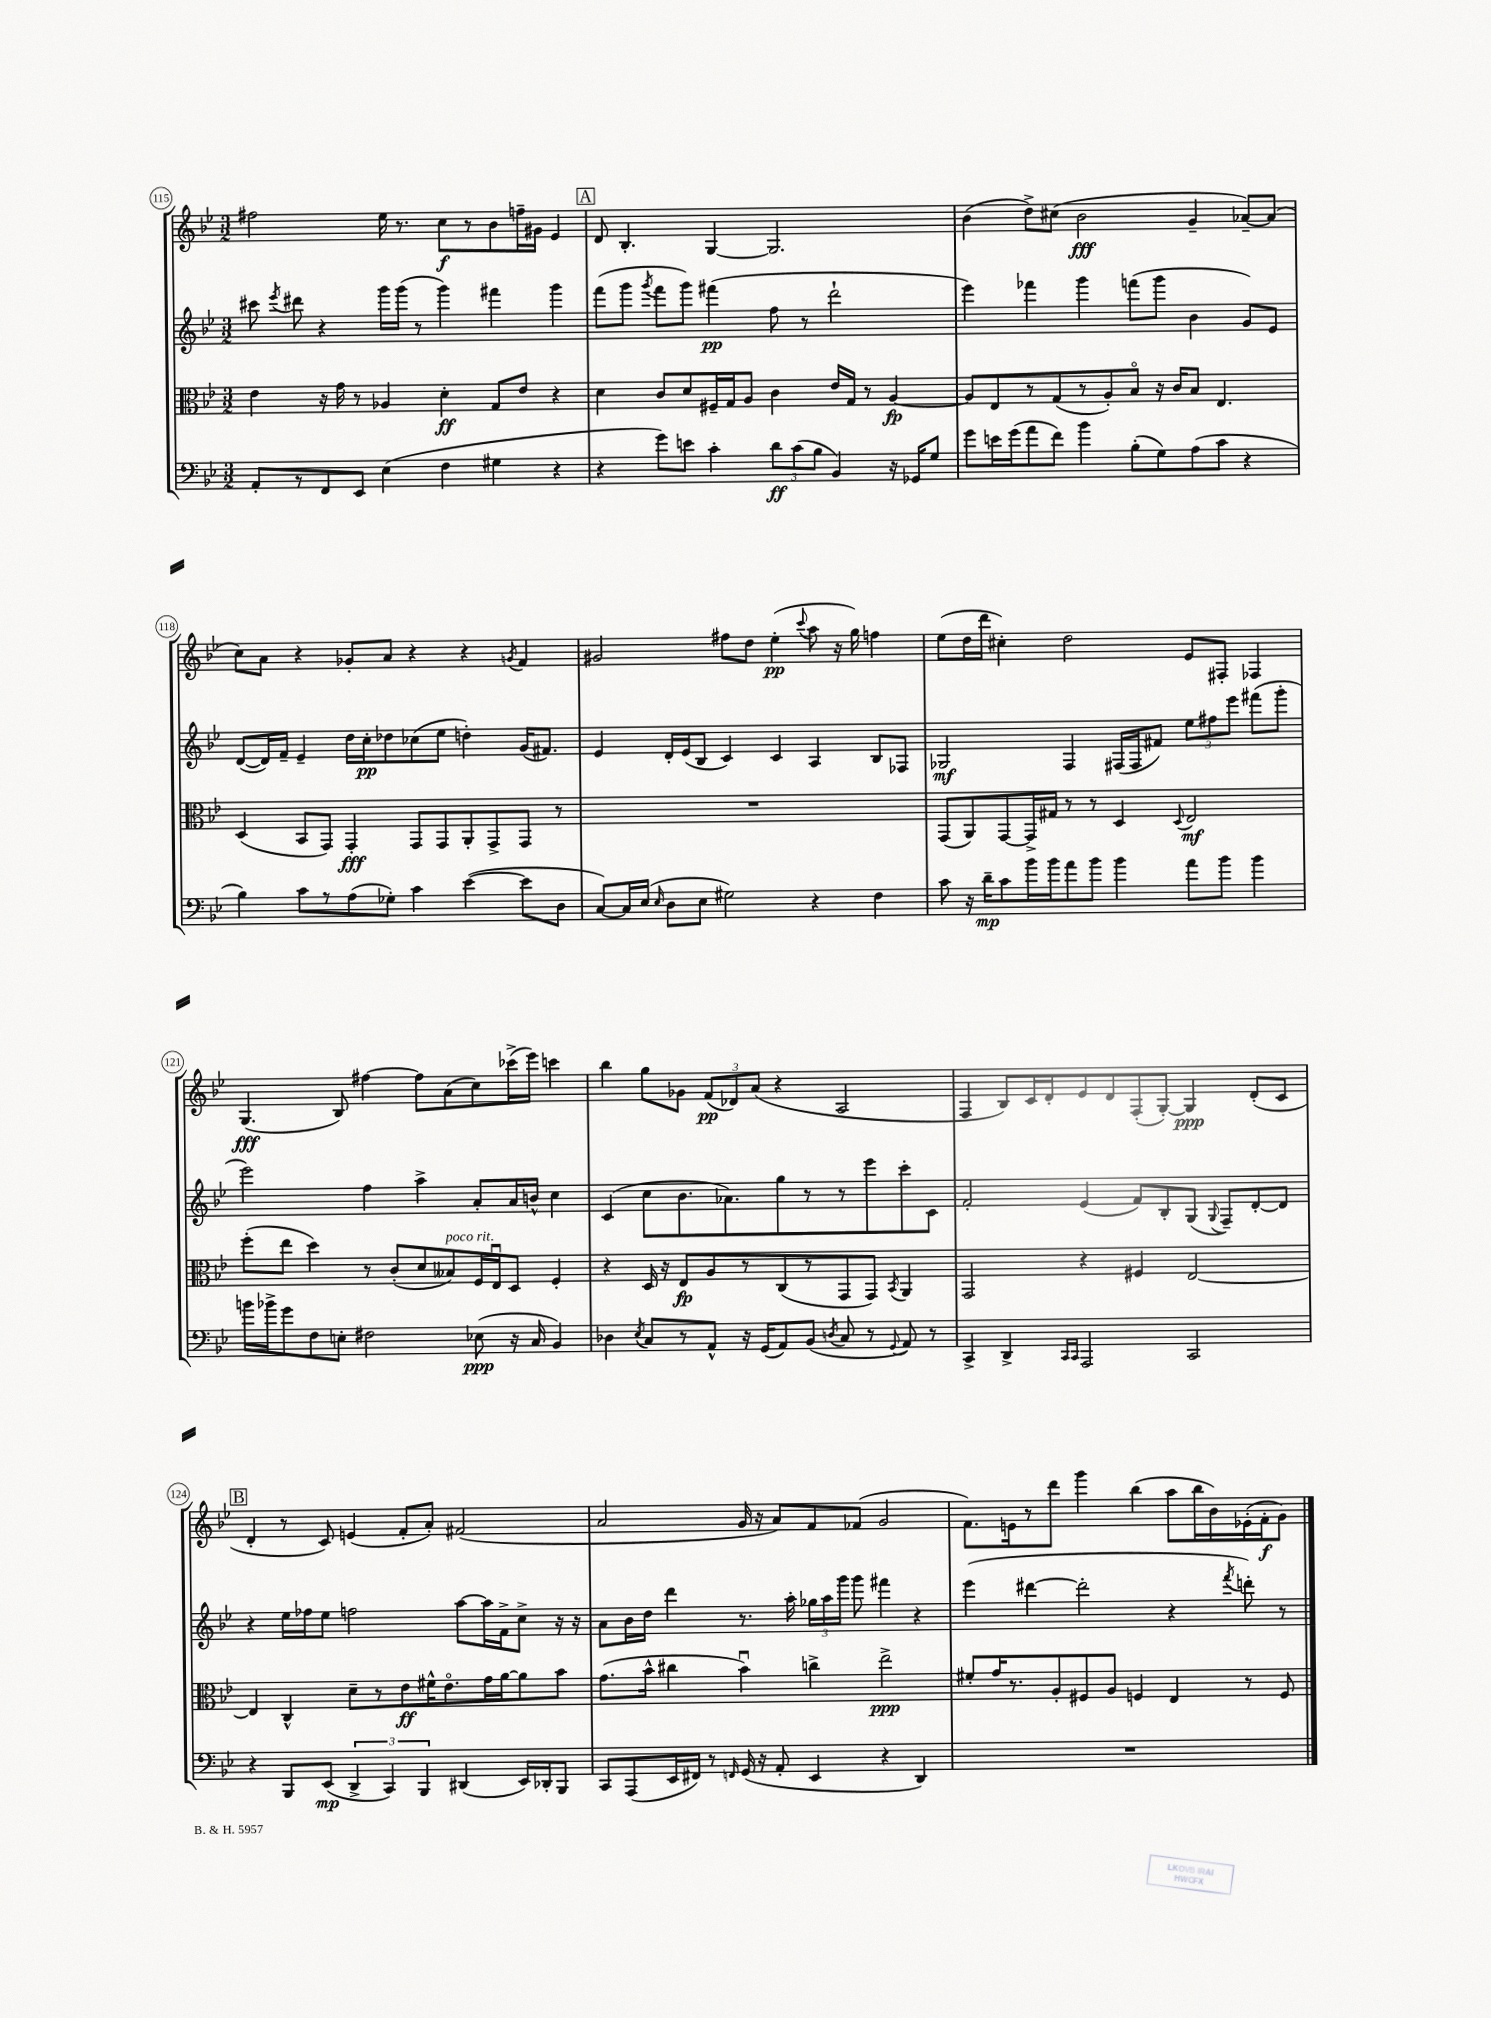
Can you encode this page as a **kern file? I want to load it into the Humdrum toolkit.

**kern	**kern	**kern	**kern
*staff4	*staff3	*staff2	*staff1
*clefF4	*clefC3	*clefG2	*clefG2
*k[b-e-]	*k[b-e-]	*k[b-e-]	*k[b-e-]
*M3/2	*M3/2	*M3/2	*M3/2
8AA'	4e-	8ccc#	2ff#
.	.	8qeee-	.
8r	.	8ddd#	.
8FF	16r	4r	.
.	16g	.	.
8EE-	8r	.	.
(4E-	4A-	16ggg	16ee-
.	.	(16ggg	8.r
.	.	8r	.
4F	4d'	4ggg)	8cc
.	.	.	8r
4G#	8G	4fff#	8b-
.	8e-	.	16ff~
.	.	.	16g#
4r	4r	4ggg	4e-
=	=	=	=
4r	4d	(8fff	8d
.	.	8ggg	4.B-'
.	.	8qggg	.
8g)	8c	8fff	.
8e	8d	8ggg)	.
4c'	16F#~	(4fff#	[4G
.	16G	.	.
.	8A	.	.
12d	4c	8ff	2.G]
(12c	.	.	.
.	.	8r	.
12B-	.	.	.
4BB-)	16e-	2ddd`	.
.	16G	.	.
.	8r	.	.
16r	[4A	.	.
16GG-	.	.	.
8G	.	.	.
=	=	=	=
8g	8A]	4eee-)	(4b-
16e	8E-	.	.
(16g	.	.	.
8a	8r	4fff-	8dd^)
8f)	(8G	.	(8cc#
4b-	8r	4ggg	2b-
.	8A')	.	.
(8B-'	8B-o	(8fff	.
8G)	16r	8ggg	.
.	16c	.	.
(8A	8B-	4b-	4g~
8c	4.E-	.	.
4r	.	8g)	[8a-~)
.	.	8e-	(8a-]
=	=	=	=
4B-)	(4D	([8d	8cc)
.	.	16d])	8a
.	.	16f~	.
8c	8BB-	4e-~	4r
8r	8GG)	.	.
(8A	4GG'	16dd	8g-'
.	.	16cc'	.
8G-')	.	8dd-	8a
4c	8GG	(8cc-	4r
.	8GG	8ee-	.
([4e-	8AA'	4dd')	4r
.	8GG^	.	.
.	.	.	8qg
8e-]	8GG	(16g	4f
.	.	8.f#)	.
8D	8r	.	.
=	=	=	=
[8C)	1.r	4e-	2g#
16C]	.	.	.
(16E-	.	.	.
16qqE-	.	.	.
8D	.	16d'	.
.	.	(16e-	.
8E-	.	8B-	.
2G#)	.	4c)	8ff#
.	.	.	8dd
.	.	4c	(4ee-'
.	.	.	8qqccc
4r	.	4A	8aa
.	.	.	16r
.	.	.	16gg)
4F	.	8B-	4ff
.	.	8F-	.
=	=	=	=
8c	(8GG	2G-	(8ee-
16r	8AA)	.	16dd
16d~	.	.	16ddd
8c	[8GG	.	4cc#')
16b-	16GG^]	.	.
16b-	16G#	.	.
8a	8r	4F	2dd
8b-	8r	.	.
4b-	4D	(16F#	.
.	.	16F#	.
.	.	8f#)	.
.	8qqD	.	.
8a	2E-	12ee-	8e-
.	.	12ff#	.
8b-	.	.	8F#'
.	.	12eee-	.
4b-	.	(8fff#	4F-
.	.	8ggg'	.
=	=	=	=
16b	(8ff'	2eee-)	(4.G
16b-^	.	.	.
8g	8ee-	.	.
8F	4dd)	.	.
8E'	.	.	8B-)
2F#	8r	4ff	[4ff#
.	(8c'	.	.
.	8d	4aa^	8ff#]
.	8B--)	.	(8a
(8E-	16F	8a'	8cc)
.	16E-u	.	.
16r	8D	16a	(16ccc-^
16C	.	16b^^	16eee-)
4BB-)	4F'	4cc	4ccc
=	=	=	=
4D-	4r	(4c	4bb-
8qE-	.	.	.
8C	16D	8cc	8gg
.	16r	.	.
8r	8E-	8.b-	8g-
8AA^^	8A	.	(12f
.	.	8.a-)	.
.	.	.	12d-)
16r	8r	.	.
.	.	.	(12a
(16GG	.	.	.
8AA)	(8C	8gg	4r
(8BB-	8r	8r	.
8qD	.	.	.
8C	8GG	8r	2A
8r	8GG)	8eee-	.
8qqGG	8qBB-	.	.
8AA)	4AA	8ccc'	.
8r	.	8c	.
=	=	=	=
4CC^	2GG	2f'	4F
4DD^	.	.	8B-)
.	.	.	16c
.	.	.	16d'
16qqCC	.	.	.
16qqCC	.	.	.
2AAA	4r	(4e-	8e-
.	.	.	8d
.	4F#	8f)	(8F'
.	.	8B-'	[8G')
2CC	[2E-	(8G	4G]
.	.	8qqG	.
.	.	8F~)	.
.	.	[8d'	(8d'
.	.	8d]	8c
=	=	=	=
4r	4E-]	4r	4d'
8BBB-	4C^^	16ee-	8r
.	.	16ff-	.
(8EE-	.	8ee-	8c)
6DD^	8d~	2ff	(4e
.	8r	.	.
6CC)	.	.	.
.	8e-	.	8f'
6BBB-	.	.	.
.	16f#^^	.	8a')
.	8.e-o	.	.
(4DD#	.	[8aa	(2f#
.	16g	16aa]	.
.	[16a	16f^	.
16EE-)	8a]	8cc^	.
16DD-'	.	.	.
8BBB-	8b-	16r	.
.	.	16r	.
=	=	=	=
8CC	(8.g	8a	2a
(8AAA	.	16b-	.
.	16b-^^	16dd	.
16EE-	4cc#	4ddd	.
16FF#)	.	.	.
8r	.	.	.
16qqFF	.	.	.
(16GG	4b-u)	8.r	16g
16r	.	.	16r
8AA'	.	.	8a)
.	.	16aa'	.
4EE-	4cc^	24gg-	8f
.	.	24aa	.
.	.	24ggg	.
.	.	8ggg	(8f-
4r	2ee-^	4fff#	2g
4DD)	.	4r	.
=	=	=	=
1.r	8f#'	(4eee-	8.f)
.	16g	.	.
.	8.r	.	16e
.	.	[4ddd#	8r
.	8A'	.	8ddd
.	8F#	2ddd#']	4ggg
.	8A	.	.
.	4F	.	(4bb-
.	4E-	4r	8aa
.	.	.	16bb-
.	.	.	16b-)
.	.	8qfff	.
.	8r	8ddd')	(16e-'
.	.	.	16f'
.	8F	8r	8g)
==	==	==	==
*-	*-	*-	*-
